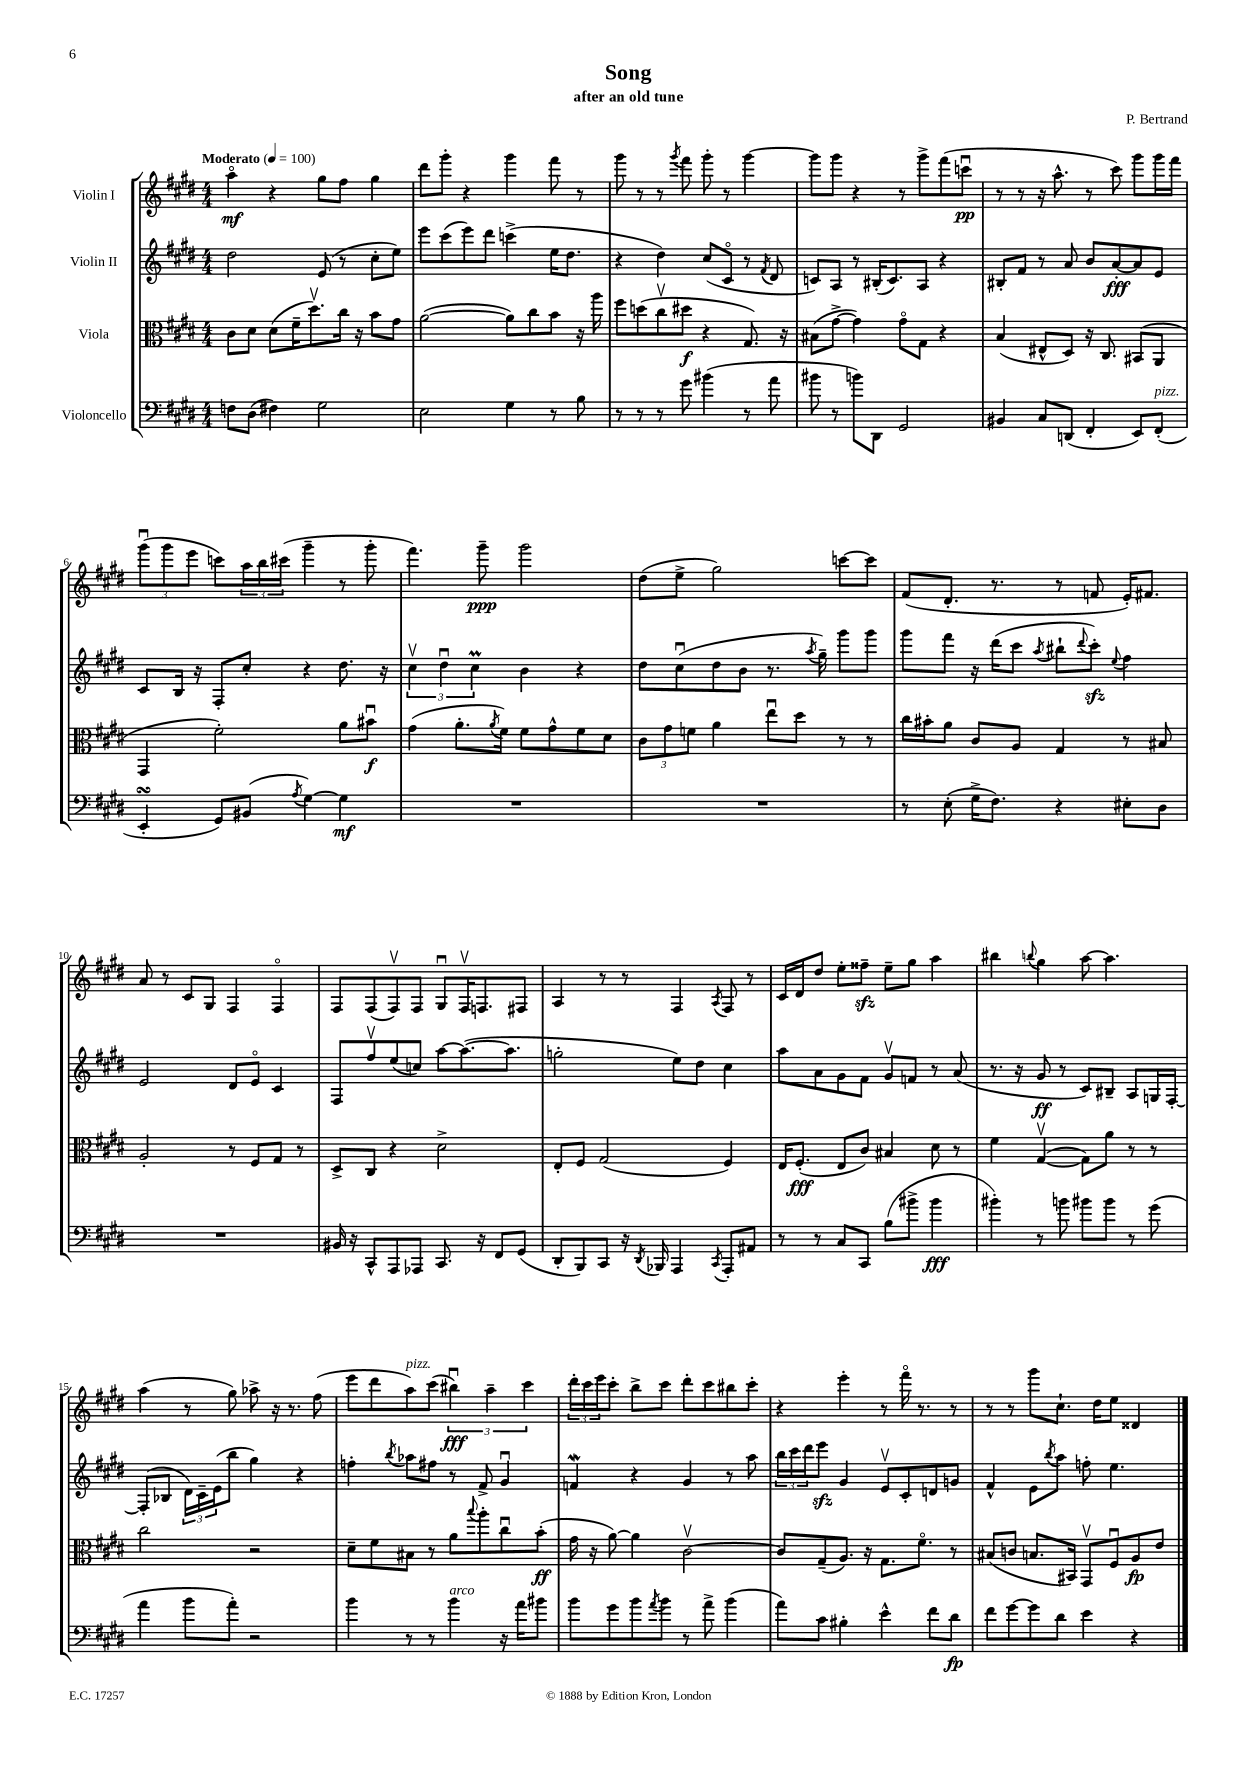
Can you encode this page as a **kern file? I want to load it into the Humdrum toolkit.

**kern	**dynam	**kern	**dynam	**kern	**dynam	**kern	**dynam
*part4	*part4	*part3	*part3	*part2	*part2	*part1	*part1
*staff4	*staff4	*staff3	*staff3	*staff2	*staff2	*staff1	*staff1
*I"Violoncello	*	*I"Viola	*	*I"Violin II	*	*I"Violin I	*
*clefF4	*	*clefC3	*	*clefG2	*	*clefG2	*
*k[f#c#g#d#]	*	*k[f#c#g#d#]	*	*k[f#c#g#d#]	*	*k[f#c#g#d#]	*
*M4/4	*	*M4/4	*	*M4/4	*	*M4/4	*
*MM100	*	*MM100	*	*MM100	*	*MM100	*
=1	=1	=1	=1	=1	=1	=1	=1
!	!	!	!	!	!	!LO:TX:a:B:t=Moderato	!
8Fn\L	.	8c#\L	.	2dd#\	.	4aa\	mf
(8D#\J	.	8d#\J	.	.	.	.	.
4F#X\)	.	(8d#\L	.	.	.	4r	.
.	.	16f#~\K	.	.	.	.	.
.	.	8.dd#v\)	.	.	.	.	.
2G#\	.	.	.	(8e/	.	8gg#\L	.
.	.	16cc#\Jk	.	8r	.	8ff#\J	.
.	.	16r	.	.	.	.	.
.	.	8b\L	.	8cc#'\L	.	4gg#\	.
.	.	8g#\J	.	8ee\J)	.	.	.
=2	=2	=2	=2	=2	=2	=2	=2
2E\	.	([2a\	.	8eee\L	.	8ddd#\L	.
.	.	.	.	(8ccc#\	.	8ggg#'\J	.
.	.	.	.	8eee\)	.	4r	.
.	.	.	.	8ddd#\J	.	.	.
4G#\	.	8a\L])	.	(4cccn^\	.	4ggg#\	.
.	.	8cc#\	.	.	.	.	.
8r	.	8b\J	.	16ee\KL	.	8fff#\	.
.	.	.	.	8.dd#\J	.	.	.
8B\	.	16r	.	.	.	8r	.
.	.	16aa\	.	.	.	.	.
=3	=3	=3	=3	=3	=3	=3	=3
8r	.	8ff#\L	.	4r	.	8ggg#\	.
8r	.	(8ddn\	.	.	.	8r	.
8r	.	8cc#v\	.	4dd#\)	.	8r	.
.	.	.	.	.	.	8qggg#/	.
8g#\	.	8dd#X\J	f	.	.	8fff#\	.
(4b#X\	.	4r	.	(8cc#/L	.	8ggg#'\	.
.	.	.	.	8c#/J	.	8r	.
8r	.	8.G#/)	.	8r	.	[4ggg#\	.
.	.	.	.	8qf#/	.	.	.
8a\	.	.	.	8d#/	.	.	.
.	.	16r	.	.	.	.	.
=4	=4	=4	=4	=4	=4	=4	=4
8b#X\	.	(8B#X\L	.	8cn/L)	.	8ggg#\L]	.
8r	.	[8g#^\J	.	8A/J	.	8ggg#\J	.
8bn\L)	.	4g#\])	.	8r	.	4r	.
8DD#\J	.	.	.	(16B#X'/KL	.	.	.
.	.	.	.	8.c/)	.	.	.
2GG#/	.	8g#\L	.	.	.	8r	.
.	.	8G#\J	.	8A/J	.	8ggg#^\L	.
.	.	4r	.	4r	.	(8fff#\	.
.	.	.	.	.	.	8cccnu\J	pp
=5	=5	=5	=5	=5	=5	=5	=5
4BB#X/	.	(4B/	.	8B#X'/L	.	8r	.
.	.	.	.	8f#/J	.	8r	.
8C#/L	.	8E#X^^/L	.	8r	.	16r	.
.	.	.	.	.	.	8.aa^^\	.
(8DDn/J	.	8D#/J)	.	8a/	.	.	.
4FF#'/	.	16r	.	8b/L	.	8r	.
.	.	8.C#/	.	.	.	.	.
.	.	.	.	[8a'/	fff	8ccc#\)	.
8EE/L)	.	(8BB#X/L	.	8a/]	.	8ggg#\L	.
!LO:TX:a:i:t=pizz.	!	!	!	!	!	!	!
(8FF#'/J	.	8AA/J	.	8e/J	.	16ggg#\L	.
.	.	.	.	.	.	16fff#\JJ	.
!!LO:LB:g=z
=6	=6	=6	=6	=6	=6	=6	=6
4EEsSSs'/	.	4GG#/	.	8c#/L	.	(12ggg#u\L	.
.	.	.	.	.	.	12ggg#\	.
.	.	.	.	16B/Jk	.	.	.
.	.	.	.	.	.	12eee\J	.
.	.	.	.	16r	.	.	.
8GG#/L)	.	2f#'\)	.	8F#'/L	.	8cccn\L)	.
(8BB#X/J	.	.	.	8cc#'/J	.	24aa\L	.
.	.	.	.	.	.	24bb\	.
.	.	.	.	.	.	(24ccc#X\JJ	.
8qA/	.	.	.	.	.	.	.
[4G#\)	.	.	.	4r	.	4ggg#~\	.
4G#\]	mf	8a\L	.	8.dd#\	.	8r	.
.	.	8b#Xu\J	f	.	.	8ggg#'\	.
.	.	.	.	16r	.	.	.
=7	=7	=7	=7	=7	=7	=7	=7
1r	.	(4g#\	.	6cc#v\	.	4.fff#\)	.
.	.	.	.	6dd#u\	.	.	.
.	.	8.a'\L	.	.	.	.	.
.	.	.	.	6cc#M\	.	.	.
.	.	.	.	.	.	8ggg#~\	ppp
.	.	8qa/	.	.	.	.	.
.	.	16f#\Jk)	.	.	.	.	.
.	.	8f#\L	.	4b\	.	2ggg#\	.
.	.	8g#^^\	.	.	.	.	.
.	.	8f#\	.	4r	.	.	.
.	.	8d#\J	.	.	.	.	.
=8	=8	=8	=8	=8	=8	=8	=8
1r	.	12c#\L	.	8dd#\L	.	(8dd#\L	.
.	.	12g#\	.	.	.	.	.
.	.	.	.	(8cc#u\	.	8ee^\J	.
.	.	12fn\J	.	.	.	.	.
.	.	4a\	.	8dd#\	.	2gg#\)	.
.	.	.	.	8b\J	.	.	.
.	.	8eeu\L	.	8.r	.	.	.
.	.	8dd#\J	.	.	.	.	.
.	.	.	.	8qaa/	.	.	.
.	.	.	.	16gg#~\)	.	.	.
.	.	8r	.	8ggg#\L	.	[8cccn\L	.
.	.	8r	.	8ggg#\J	.	8ccc\J]	.
=9	=9	=9	=9	=9	=9	=9	=9
8r	.	16cc#\LL	.	8ggg#\L	.	(8f#/L	.
.	.	16b#X'\J	.	.	.	.	.
(8E'\	.	8a\J	.	8fff#\J	.	8.d#'/J	.
16G#^\KL	.	8c#/L	.	16r	.	.	.
8.F#\J)	.	.	.	(16ddd#\KL	.	8.r	.
.	.	8A/J	.	8ccc#\J	.	.	.
.	.	.	.	8qaa/	.	.	.
4r	.	4G#/	.	8bb#X`\L	.	8r	.
.	.	.	.	8qqddd#/	.	.	.
.	.	.	.	8ccc#zz'\J)	.	8fn/	.
.	.	.	.	8qqee/	.	.	.
8E#X'\L	.	8r	.	4ff#\	.	16e'/KL)	.
.	.	.	.	.	.	8.f#X/J	.
8D#\J	.	8B#X/	.	.	.	.	.
!!LO:LB:g=z
=10	=10	=10	=10	=10	=10	=10	=10
1r	.	2A'/	.	2e/	.	8a/	.
.	.	.	.	.	.	8r	.
.	.	.	.	.	.	8c#/L	.
.	.	.	.	.	.	8G#/J	.
.	.	8r	.	8d#/L	.	4F#/	.
.	.	8F#/L	.	8e/J	.	.	.
.	.	8G#/J	.	4c#/	.	4F#/	.
.	.	8r	.	.	.	.	.
=11	=11	=11	=11	=11	=11	=11	=11
16BB#X/	.	8D#^/L	.	8F#/L	.	8F#/L	.
16r	.	.	.	.	.	.	.
8CC#^^/L	.	8C#/J	.	8ff#v/	.	(8F#/	.
8AAA/	.	4r	.	(8ee/	.	8F#v/)	.
8AAA-X/J	.	.	.	8ccn/J)	.	8F#/J	.
8.CC#/	.	2d#^\	.	[8aa\L	.	8G#u/L	.
.	.	.	.	(8.aa\_	.	16F#v/K	.
16r	.	.	.	.	.	8.Fn/	.
8FF#/L	.	.	.	.	.	.	.
.	.	.	.	8.aa\J]	.	.	.
(8GG#/J	.	.	.	.	.	8F#X/J	.
=12	=12	=12	=12	=12	=12	=12	=12
8DD#'/L	.	8E'/L	.	2ggn'\	.	4A/	.
8BBB/)	.	8F#/J	.	.	.	.	.
8CC#/J	.	(2G#/	.	.	.	8r	.
16r	.	.	.	.	.	8r	.
8qDD#/	.	.	.	.	.	.	.
16BBB-X/	.	.	.	.	.	.	.
4AAA/	.	.	.	8ee\L)	.	4F#/	.
.	.	.	.	8dd#\J	.	.	.
8qCC#/	.	.	.	.	.	8qA/	.
8AAA'/L	.	4F#/)	.	4cc#\	.	8F#/	.
8AA#X/J	.	.	.	.	.	8r	.
=13	=13	=13	=13	=13	=13	=13	=13
8r	.	16E/KL	.	8aa\L	.	16c#/LL	.
.	.	(8.F#'/J	fff	.	.	16d#/J	.
8r	.	.	.	8a\	.	8dd#/J	.
8C#/L	.	8E/L	.	8g#\	.	8ee'\L	.
8CC#/J	.	8c#/J)	.	8f#\J	.	8ff##Xzz~\J	.
(8B\L	.	4B#X/	.	8g#v/L	.	8ee~\L	.
8b#X^\J	.	.	.	8fn/J	.	8gg#\J	.
4b#\	fff	8d#\	.	8r	.	4aa\	.
.	.	8r	.	(8a/	.	.	.
=14	=14	=14	=14	=14	=14	=14	=14
4b#X'\)	.	4f#\	.	8.r	.	4bb#X\	.
.	.	.	.	16r	.	.	.
.	.	.	.	.	.	8qqbbn/	.
8r	.	([4G#v/	.	8g#/	ff	4gg#\	.
8bn\	.	.	.	8r	.	.	.
8b#X\L	.	8G#\L])	.	8c#/L)	.	[8aa\	.
8b#\J	.	8a\J	.	8B#X~/J	.	4.aa\]	.
8r	.	8r	.	8A/L	.	.	.
(8g#\	.	8r	.	16Gn/L	.	.	.
.	.	.	.	[16F#'/JJ	.	.	.
!!LO:LB:g=z
=15	=15	=15	=15	=15	=15	=15	=15
4a\	.	2cc#\	.	(8F#'/L]	.	(4aa\	.
.	.	.	.	8B-X/J	.	.	.
8b\L	.	.	.	24d#\LL)	.	8r	.
.	.	.	.	24c#~\	.	.	.
.	.	.	.	(24e\J	.	.	.
8a'\J)	.	.	.	8bb\J	.	8gg#\)	.
2r	.	2r	.	4gg#\)	.	8aa-X^\	.
.	.	.	.	.	.	16r	.
.	.	.	.	.	.	8.r	.
.	.	.	.	4r	.	.	.
.	.	.	.	.	.	(8ff#\	.
=16	=16	=16	=16	=16	=16	=16	=16
4b\	.	8d#~\L	.	4ffn'\	.	8eee\L	.
.	.	8f#\	.	.	.	8ddd#\	.
.	.	.	.	8qbb/	.	.	.
!	!	!	!	!	!	!LO:TX:a:i:t=pizz.	!
8r	.	8B#X\J	.	8aa-X\L	.	8aa\)	.
8r	.	8r	.	8ff#X\J	.	(8ccc#\J	.
!LO:TX:a:i:t=arco	!	!	!	!	!	!	!
4b\	.	8a\L	.	8r	.	6bb#Xu\)	fff
.	.	8qqbb/	.	.	.	.	.
.	.	8aa'\	.	8f#^/	.	.	.
.	.	.	.	.	.	6aa~\	.
16r	.	8cc#u\	.	4g#u/	.	.	.
16a\KL	.	.	.	.	.	.	.
.	.	.	.	.	.	6ccc#\	.
8b#X\J	.	(8b'\J	ff	.	.	.	.
=17	=17	=17	=17	=17	=17	=17	=17
8b\L	.	16g#\	.	4fnw/	.	24ddd#'\LL	.
.	.	.	.	.	.	24ccc#\	.
.	.	16r	.	.	.	.	.
.	.	.	.	.	.	24eee\J	.
8g#\	.	[8a\)	.	.	.	8ccc#'\J	.
8b\	.	4a\]	.	4r	.	8bb^\L	.
8qa/	.	.	.	.	.	.	.
8b\J	.	.	.	.	.	8ccc#\J	.
8r	.	[2c#v\	.	4g#/	.	8ddd#'\L	.
8a^\	.	.	.	.	.	8ccc#\	.
(4b\	.	.	.	8r	.	8bb#X\	.
.	.	.	.	8aa\	.	8ccc#'\J	.
=18	=18	=18	=18	=18	=18	=18	=18
8a\L)	.	8c#/L]	.	24bb\LL	.	4r	.
.	.	.	.	24ccc#\	.	.	.
.	.	.	.	24ddd#\J	.	.	.
8c#\J	.	(8G#~/	.	8eeezz\J	.	.	.
4B#X'\	.	8.A/J)	.	4g#/	.	4eee'\	.
.	.	16r	.	.	.	.	.
4e^^\	.	8.G#\L	.	8ev/L	.	8r	.
.	.	.	.	8c#'/	.	16fff#\	.
.	.	8.f#\J	.	.	.	8.r	.
8f#\L	.	.	.	8dn/	.	.	.
8d#\J	fp	8r	.	8gn/J	.	8r	.
=19	=19	=19	=19	=19	=19	=19	=19
8f#\L	.	(8B#X/L	.	4f#^^/	.	8r	.
[8g#\	.	8cn/J	.	.	.	8r	.
8g#\]	.	8.Bn/L	.	8e\L	.	8ggg#\L	.
.	.	.	.	8qbb/	.	.	.
8d#\J	.	.	.	8aa\J	.	8.cc#`\J	.
.	.	16BB#X/Jk)	.	.	.	.	.
4e\	.	8GG#v/L	.	8ffn'\	.	.	.
.	.	.	.	.	.	16dd#\KL	.
.	.	8F#u/	.	4.ee\	.	8ee\J	.
4r	.	8A/	fp	.	.	4d##X/	.
.	.	8e/J	.	.	.	.	.
==	==	==	==	==	==	==	==
*-	*-	*-	*-	*-	*-	*-	*-
